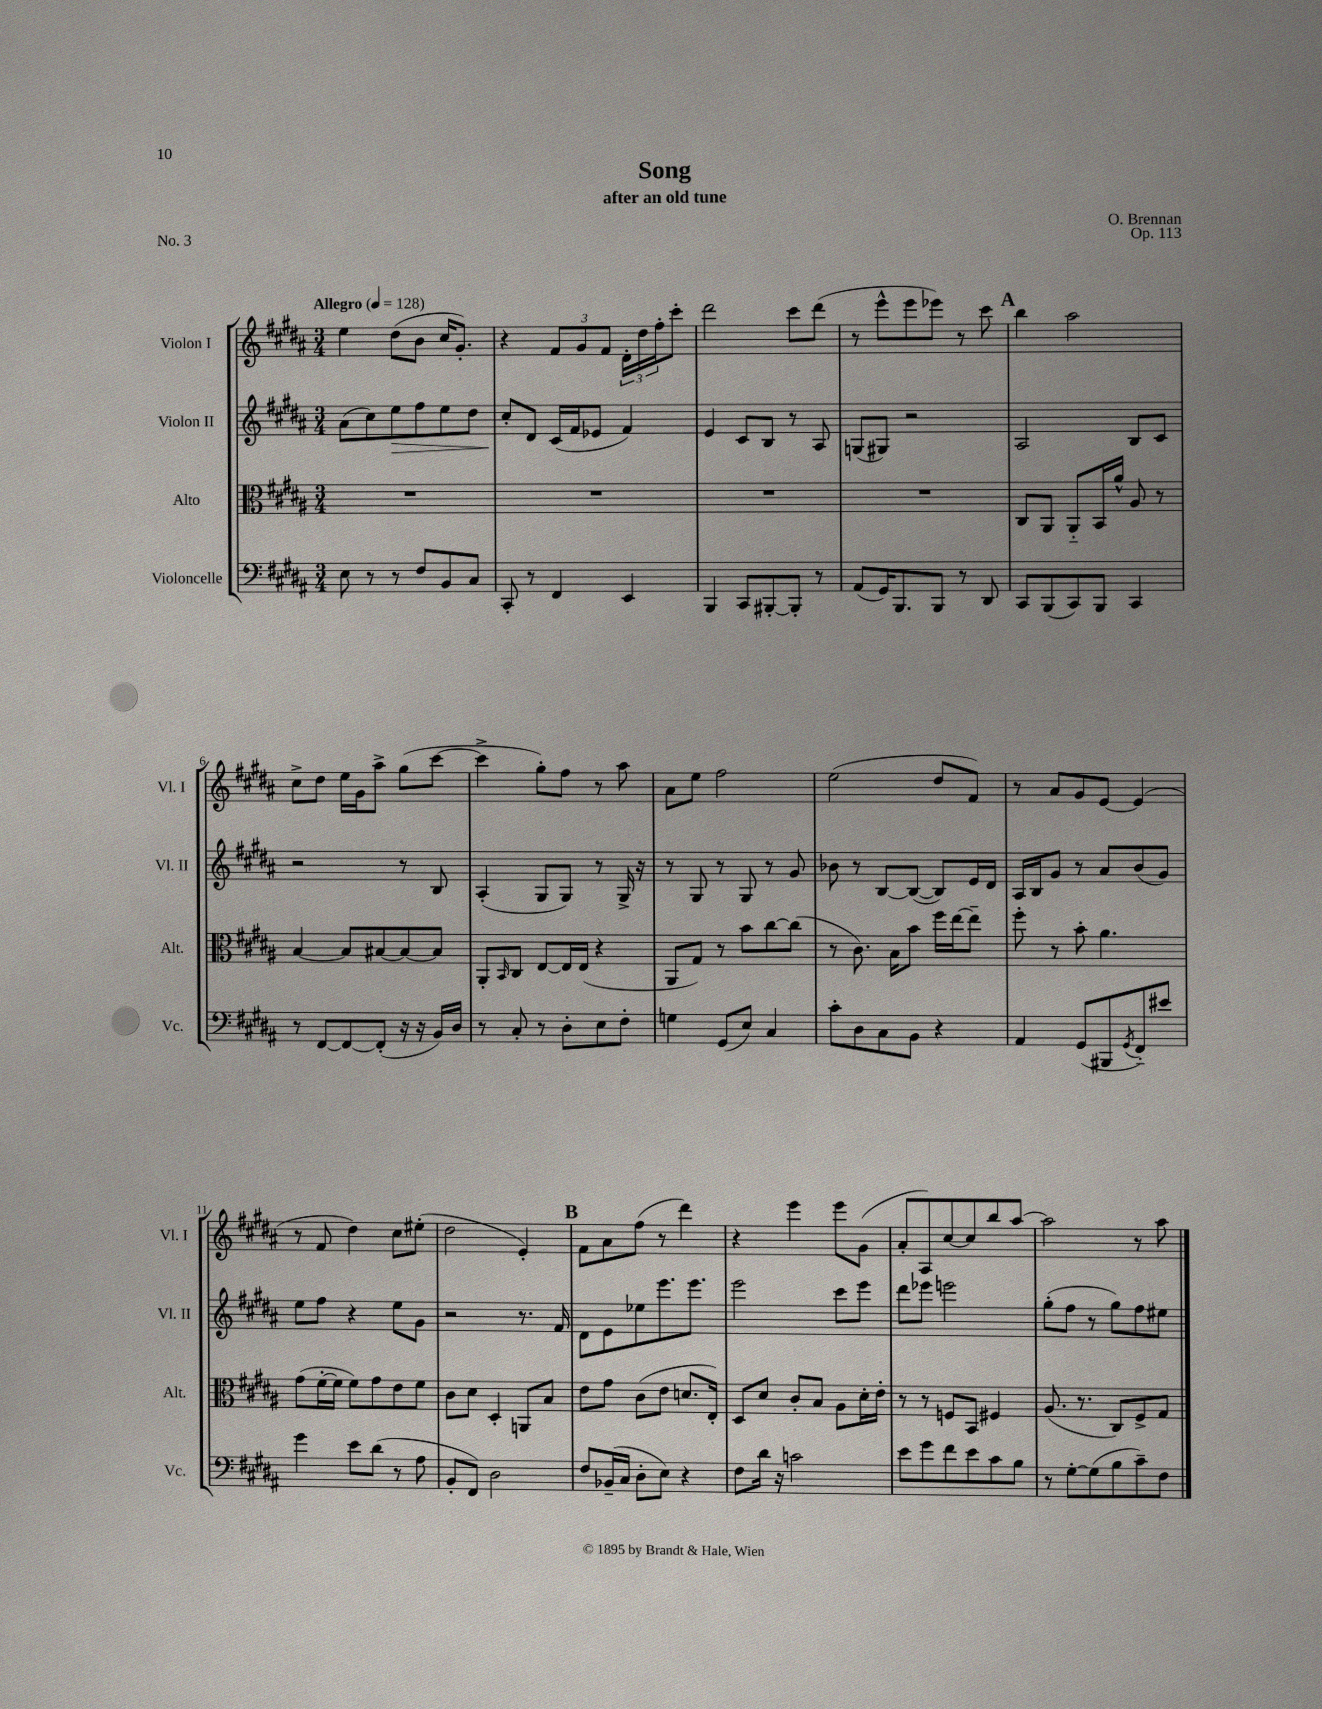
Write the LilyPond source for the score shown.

\header { title = "Song" composer = "O. Brennan" subtitle = "after an old tune" opus = "Op. 113" piece = "No. 3" }
<<
\new StaffGroup <<
\new Staff = "s0" \with { instrumentName = "Violon I" shortInstrumentName = "Vl. I" } {
    \clef treble \key b \major \numericTimeSignature \time 3/4 \tempo "Allegro" 4 = 128
    e''4 dis''8( b'8 cis''16 gis'8.-.) |
    r4 \tuplet 3/2 { fis'8 gis'8 fis'8 } \tuplet 3/2 { dis'16-. dis''16 fis''16-. } cis'''8-. |
    dis'''2 cis'''8 dis'''8( |
    r8 e'''8-^ e'''8 ees'''8) r8 cis'''8 |
    \mark \markup { \bold "A" } b''4 ais''2 |
    cis''8-> dis''8 e''16 gis'16 ais''8-> gis''8( cis'''8~ |
    cis'''4-> gis''8-.) fis''8 r8 ais''8 |
    ais'8 e''8 fis''2 |
    e''2( dis''8 fis'8) |
    r8 ais'8 gis'8 e'8~ e'4( |
    r8 fis'8 dis''4) cis''8 eis''8-.( |
    dis''2 e'4-.) |
    \mark \markup { \bold "B" } fis'8 ais'8 fis''8( r8 dis'''4) |
    r4 e'''4 e'''8 gis'8( |
    ais'8-. ais8) cis''8~ cis''8 b''8 ais''8~ |
    ais''2 r8 ais''8 \bar "|." |
}
\new Staff = "s1" \with { instrumentName = "Violon II" shortInstrumentName = "Vl. II" } {
    \clef treble \key b \major \numericTimeSignature \time 3/4
    ais'8( cis''8) e''8\> fis''8 e''8 dis''8 |
    cis''8-.\! dis'8 cis'16( fis'16 ees'8 fis'4) |
    e'4 cis'8 b8 r8 ais8 |
    g8( gis8) r2 |
    \mark \markup { \bold "A" } ais2 b8 cis'8 |
    r2 r8 b8 |
    ais4-.( gis8 gis8) r8 gis16-> r16 |
    r8 gis8 r8 gis8 r8 gis'8 |
    bes'8 r8 b8~ b8~( b8) e'16 dis'16 |
    ais16 b16 gis'8 r8 ais'8 b'8( gis'8) |
    e''8 fis''8 r4 e''8 gis'8 |
    r2 r8. fis'16 |
    \mark \markup { \bold "B" } dis'8 e'8 ees''8 e'''8. e'''8. |
    e'''2 cis'''8 e'''8 |
    dis'''8 ees'''8 e'''2 |
    gis''8-.( fis''8 r8 gis''8) fis''8 eis''8 \bar "|." |
}
\new Staff = "s2" \with { instrumentName = "Alto" shortInstrumentName = "Alt." } {
    \clef alto \key b \major \numericTimeSignature \time 3/4
    R2. |
    R2. |
    R2. |
    R2. |
    \mark \markup { \bold "A" } cis8 ais,8 ais,8-_ b,16 ais'16-^ ais8 r8 |
    b4~ b8 bis8~ bis8~ bis8 |
    ais,8-. \grace { b,16 } cis8 e8~ e16 e16( r4 |
    ais,8 gis8) r8 b'8 cis''8~ cis''8( |
    r8 cis'8.) b16 b'8 fis''16 e''16~ e''8-- |
    fis''8-. r8 b'8-. ais'4. |
    gis'8( fis'16~-. fis'16 fis'8) gis'8 e'8 fis'8 |
    cis'8 dis'8 dis4-. a,8 b8 |
    \mark \markup { \bold "B" } e'8 gis'8 cis'8( e'8 d'8. e16-.) |
    dis8 dis'8 cis'8-. b8 ais8 dis'16-. e'16-. |
    r8 r8 f8 b,8 fis4 |
    ais8.( r8. cis8) fis8-> gis8 \bar "|." |
}
\new Staff = "s3" \with { instrumentName = "Violoncelle" shortInstrumentName = "Vc." } {
    \clef bass \key b \major \numericTimeSignature \time 3/4
    e8 r8 r8 fis8 b,8 cis8 |
    cis,8-. r8 fis,4 e,4 |
    b,,4 cis,8 bis,,8~-. bis,,8-. r8 |
    ais,8( gis,16) b,,8. b,,8 r8 dis,8 |
    \mark \markup { \bold "A" } cis,8 b,,8( cis,8) b,,8 cis,4 |
    r8 fis,8~ fis,8~ fis,8-.( r16 r16 b,16) dis16 |
    r8 cis8-. r8 dis8-. e8 fis8-. |
    g4 gis,8( e8) cis4 |
    cis'8-. dis8 cis8 b,8 r4 |
    ais,4 gis,8( bis,,8 \acciaccatura { gis,8 } fis,8-_) eis'8 |
    gis'4 e'8 dis'8( r8 ais8 |
    b,8-. fis,8) dis2 |
    \mark \markup { \bold "B" } fis8 bes,16--( cis16 dis8-. e8) r4 |
    fis8 dis'16 r16 c'2 |
    e'8 gis'8 fis'8 e'8 cis'8 b8 |
    r8 gis8~-. gis8( b8 cis'8--) fis8 \bar "|." |
}
>>
>>
